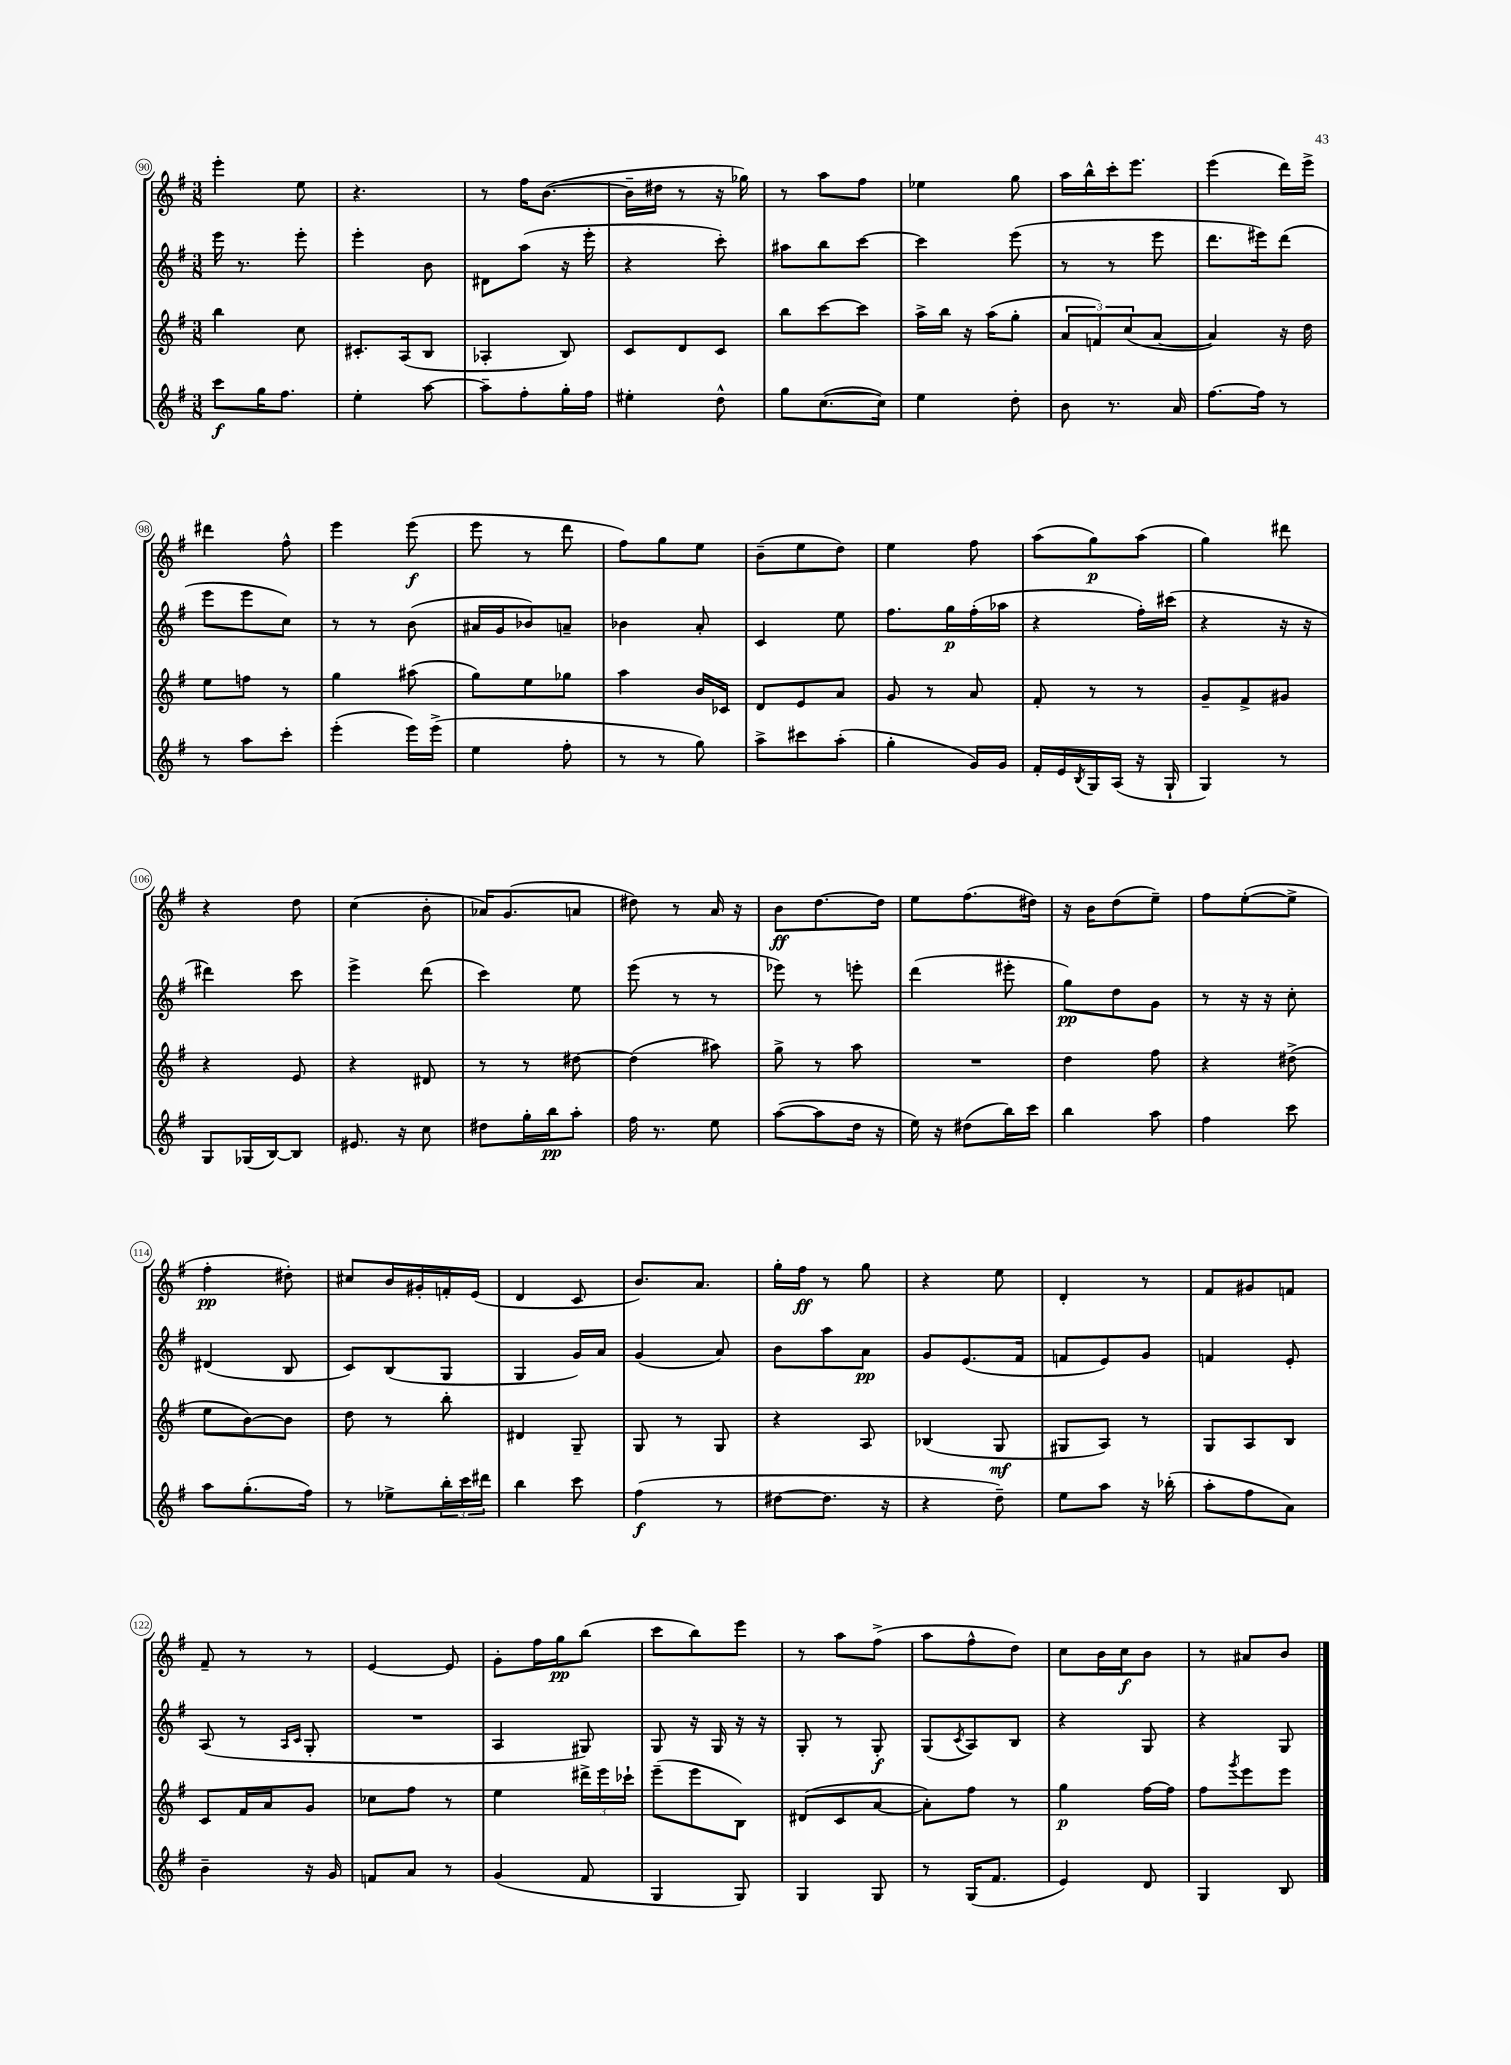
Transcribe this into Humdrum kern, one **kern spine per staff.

**kern	**kern	**kern	**kern
*staff4	*staff3	*staff2	*staff1
*clefG2	*clefG2	*clefG2	*clefG2
*k[f#]	*k[f#]	*k[f#]	*k[f#]
*M3/8	*M3/8	*M3/8	*M3/8
8ccc	4bb	16eee	4eee'
.	.	8.r	.
16gg	.	.	.
8.ff#	.	.	.
.	8cc	8eee'	8ee
=	=	=	=
4ee'	8.c#'	4eee'	4.r
.	(16A	.	.
[8aa	8B	8b	.
=	=	=	=
8aa~]	4A-'	8d#	8r
8ff#'	.	(8aa	16ff#
.	.	.	([8.b
16gg'	8B)	16r	.
16ff#	.	16eee'	.
=	=	=	=
4ee#'	8c	4r	16b~]
.	.	.	16dd#
.	8d	.	8r
8dd^^	8c	8ccc')	16r
.	.	.	16gg-)
=	=	=	=
8gg	8bb	8aa#	8r
([8.cc	[8ccc	8bb	8aa
.	8ccc]	[8ccc	8ff#
16cc])	.	.	.
=	=	=	=
4ee	16aa^	4ccc]	4ee-
.	16bb	.	.
.	16r	.	.
.	(16aa	.	.
8dd'	8gg'	(8eee	8gg
=	=	=	=
8b	12a	8r	16aa
.	.	.	16bb^^
.	12f)	.	.
8.r	.	8r	16ccc'
.	(12cc	.	.
.	.	.	8.eee
.	[8a	8eee	.
16a	.	.	.
=	=	=	=
[8.ff#	4a])	8.ddd	(4eee
16ff#]	.	16eee#)	.
8r	16r	(8ddd	16ddd)
.	16dd	.	16eee^
=	=	=	=
8r	8ee	8eee	4ddd#
8aa	8ff	8eee	.
8ccc'	8r	8cc)	8ff#^^
=	=	=	=
(4eee'	4gg	8r	4eee
.	.	8r	.
16eee)	(8aa#	(8b	(8eee
(16eee^	.	.	.
=	=	=	=
4ee	8gg)	16a#	8eee
.	.	16g	.
.	8ee	8b-)	8r
8ff#'	8gg-	8a~	8ddd
=	=	=	=
8r	4aa	4b-	8ff#)
8r	.	.	8gg
8gg)	16b	8a'	8ee
.	16c-	.	.
=	=	=	=
8aa^	8d	4c	(8b~
8ccc#	8e	.	8ee
(8aa'	8a	8ee	8dd)
=	=	=	=
4gg'	8g	8.ff#	4ee
.	8r	.	.
.	.	16gg	.
16g)	8a	(16ff#'	8ff#
16g	.	16aa-	.
=	=	=	=
16f#'	8f#'	4r	(8aa
16e	.	.	.
8qB	.	.	.
16G	8r	.	8gg)
(16A	.	.	.
16r	8r	16ff#')	(8aa
16G`	.	(16ccc#	.
=	=	=	=
4G)	8g~	4r	4gg)
.	8f#^	.	.
8r	8g#	16r	8ddd#
.	.	16r	.
=	=	=	=
8G	4r	4ddd#)	4r
(16G-	.	.	.
[16B)	.	.	.
8B]	8e	8ccc	8dd
=	=	=	=
8.e#	4r	4eee^	(4cc
16r	.	.	.
8cc	8d#	(8ddd	8b'
=	=	=	=
8dd#	8r	4ccc)	16a-)
.	.	.	(8.g
16gg'	8r	.	.
16bb	.	.	.
8aa'	[8dd#	8ee	8a
=	=	=	=
16ff#	(4dd#]	(8eee	8dd#)
8.r	.	.	.
.	.	8r	8r
8ee	8aa#)	8r	16a
.	.	.	16r
=	=	=	=
([8aa	8gg^	8eee-)	8b
8aa]	8r	8r	[8.dd
16dd	8aa	8eee'	.
16r	.	.	16dd]
=	=	=	=
16ee)	4.r	(4ddd	8ee
16r	.	.	.
(8dd#	.	.	(8.ff#
16bb)	.	8eee#'	.
16ccc	.	.	16dd#)
=	=	=	=
4bb	4dd	8gg)	16r
.	.	.	16b
.	.	8dd	(8dd
8aa	8ff#	8g	8ee~)
=	=	=	=
4ff#	4r	8r	8ff#
.	.	16r	([8ee'
.	.	16r	.
8ccc	(8dd#^	8cc'	8ee^]
=	=	=	=
8aa	8ee	(4d#	4ff#'
(8.gg'	[8b)	.	.
.	8b]	8B	8dd#')
16ff#)	.	.	.
=	=	=	=
8r	8dd	8c)	8cc#
8ee-^	8r	(8B	16b
.	.	.	16g#'
24bb'	8bb'	8G	16f'
24ccc	.	.	.
.	.	.	(16e
24ddd#	.	.	.
=	=	=	=
4bb	4d#	4G	4d
8ccc	8G~	16g)	8c
.	.	16a	.
=	=	=	=
(4ff#	8G	(4g	8.b)
.	8r	.	.
.	.	.	8.a
8r	8G	8a)	.
=	=	=	=
[8dd#	4r	8b	16gg'
.	.	.	16ff#
8.dd#]	.	8aa	8r
.	8A	8a	8gg
16r	.	.	.
=	=	=	=
4r	(4B-	8g	4r
.	.	(8.e	.
8dd~)	8G	.	8ee
.	.	16f#	.
=	=	=	=
8ee	8G#	8f	4d'
8aa	8A)	8e)	.
16r	8r	8g	8r
(16bb-'	.	.	.
=	=	=	=
8aa'	8G	4f	8f#
8ff#	8A	.	8g#
8a)	8B	8e'	8f
=	=	=	=
4b~	8c	(8A	8f#~
.	16f#	8r	8r
.	16a	.	.
.	.	16qqA	.
.	.	16qqc	.
16r	8g	8G'	8r
16g	.	.	.
=	=	=	=
8f	8cc-	4.r	[4e
8a	8ff#	.	.
8r	8r	.	8e]
=	=	=	=
(4g	4ee	4A	8g'
.	.	.	16ff#
.	.	.	16gg
8f#	24ddd#^	8G#)	(8bb
.	24eee	.	.
.	24ccc-`	.	.
=	=	=	=
4G	(8eee~	8G	8ccc
.	8eee	16r	8bb)
.	.	16G	.
8G)	8B)	16r	8eee
.	.	16r	.
=	=	=	=
4G	(8d#	8G'	8r
.	8c	8r	8aa
8G	[8a	8G'	(8ff#^
=	=	=	=
8r	8a'])	(8G	8aa
.	.	8qc	.
(16G	8ff#	8A)	8ff#^^
8.f#	.	.	.
.	8r	8B	8dd)
=	=	=	=
4e)	4gg	4r	8cc
.	.	.	16b
.	.	.	16cc
8d	[16ff#	8G	8b
.	16ff#]	.	.
=	=	=	=
4G	8ff#	4r	8r
.	8qggg	.	.
.	8eee	.	8a#
8B	8eee	8G	8b
==	==	==	==
*-	*-	*-	*-
